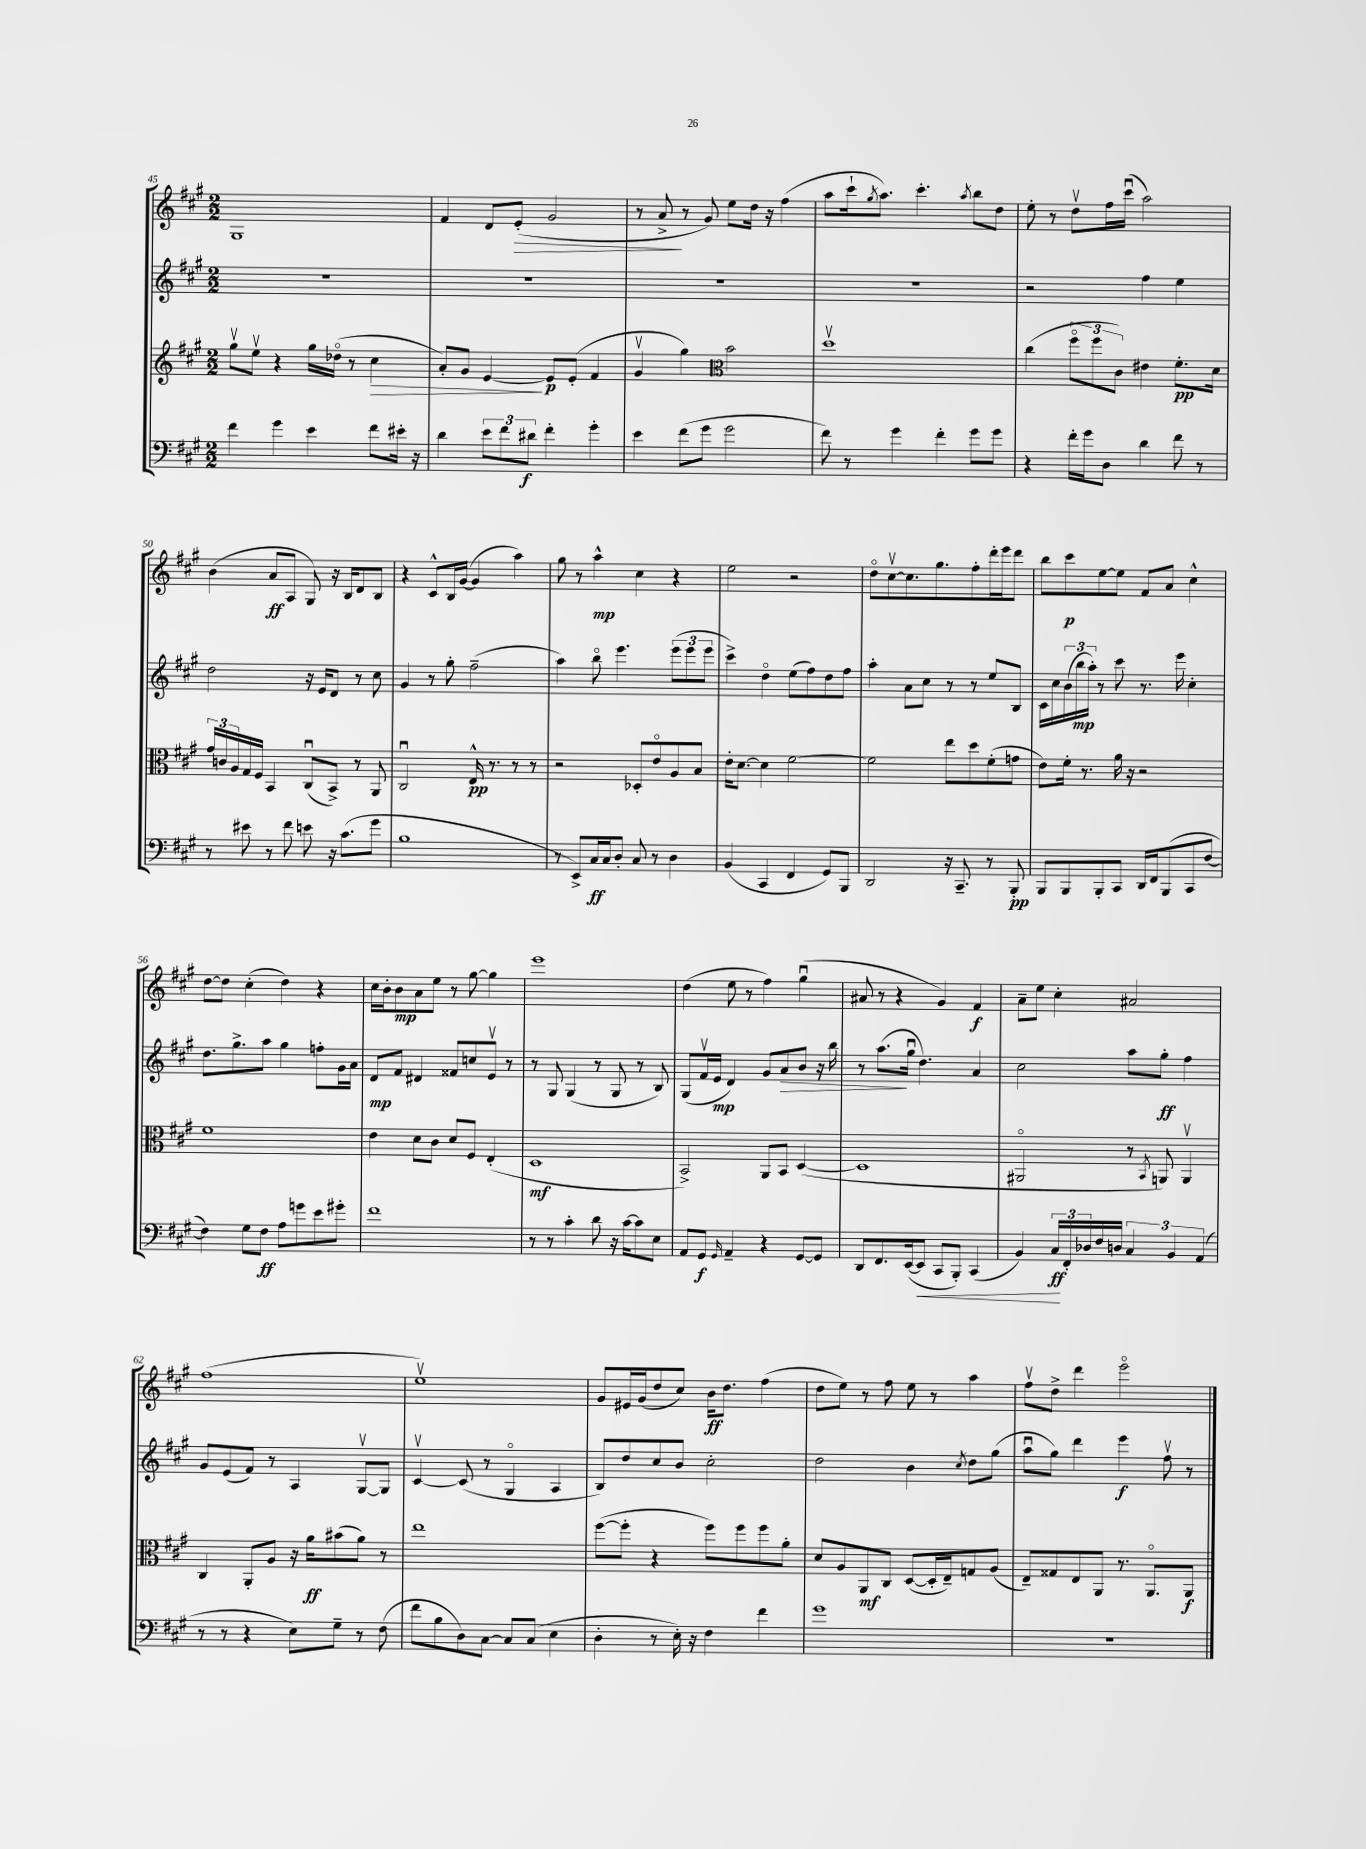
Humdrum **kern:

**kern	**kern	**kern	**kern
*staff4	*staff3	*staff2	*staff1
*clefF4	*clefG2	*clefG2	*clefG2
*k[f#c#g#]	*k[f#c#g#]	*k[f#c#g#]	*k[f#c#g#]
*M2/2	*M2/2	*M2/2	*M2/2
4f#	8gg#v	1r	1G#
.	8eev	.	.
4g#	4r	.	.
4e	16gg#	.	.
.	(16dd-o	.	.
.	8r	.	.
8f#	4cc#	.	.
16e#'	.	.	.
16r	.	.	.
=	=	=	=
4d	8a')	1r	4f#
.	8g#	.	.
12e	[4e	.	8d
12f#	.	.	.
.	.	.	(8e'
12d#	.	.	.
4f#'	8e]	.	2g#
.	(8e'	.	.
4g#'	4f#	.	.
=	=	=	=
4e	4g#v	1r	8r
.	.	.	8a^
(8f#	4gg#)	.	8r
8g#	.	.	8g#)
*	*clefC3	*	*
2g#	2b	.	8ee
.	.	.	16dd
.	.	.	16r
.	.	.	(4ff#
=	=	=	=
8f#)	1ddv	1r	8aa
8r	.	.	16ccc#`
.	.	.	8qgg#
.	.	.	8.aa)
4g#	.	.	.
.	.	.	4.ccc#'
4f#'	.	.	.
.	.	.	8qaa
8g#	.	.	8bb
8g#	.	.	8dd
=	=	=	=
4r	(4cc#	2r	8ee'
.	.	.	8r
16f#'	12ff#o	.	8ddv
16g#	.	.	.
.	12ff#	.	.
8D	.	.	16ff#
.	12c#)	.	.
.	.	.	(16ccc#u
4d	4e#	4ff#	2aa)
8f#	8.f#'	4ee	.
8r	.	.	.
.	16d	.	.
=	=	=	=
8r	24g#	2dd	(4b
.	24c	.	.
.	24A	.	.
8e#	16G#	.	.
.	16F#	.	.
8r	4BB	.	8a
8f#	.	.	8A
8e	(8C#u	16r	8G#)
.	.	16e	.
16r	8BB^)	8d	16r
(8.c#	.	.	16B
.	8r	8r	8d
8g#	8AA	8cc#	8B
=	=	=	=
1B	2C#u	4g#	4r
.	.	8r	8c#^^
.	.	8gg#'	16B
.	.	.	([16g#
.	16E^^	(2ff#~	4g#]
.	8.r	.	.
.	8r	.	4aa)
.	8r	.	.
=	=	=	=
8r	2r	4aa)	8gg#
8EE^)	.	.	8r
16C#	.	8bbo	4aa^^
16C#	.	.	.
8D'	.	4.eee	.
8C#	8D-'	.	4cc#
8r	8eo	.	.
4D	8A	(12eee	4r
.	.	12eee	.
.	8B	.	.
.	.	12eee	.
=	=	=	=
(4BB	16e'	4ccc#^)	2ee
.	[8.d	.	.
4CC#	4d]	4ddo	.
4FF#	[2f#	(8ee	2r
.	.	8ff#)	.
8GG#)	.	8dd	.
8BBB	.	8ff#	.
=	=	=	=
2DD	2f#]	4aa'	8ddo
.	.	.	[8cc#v
.	.	8a	8.cc#]
.	.	8cc#	.
.	.	.	8.gg#
16r	8ee	8r	.
8.CC#~	.	.	.
.	8dd	8r	8ff#'
8r	(8f#'	8ee	16ddd'
.	.	.	16eee
8BBB'	8g	8B	8ddd
=	=	=	=
8BBB	8e)	16c#	8bb
.	.	16cc#	.
8BBB	16f#'	(24b	8ccc#
.	.	24bb	.
.	8.r	.	.
.	.	24aa')	.
8BBB'	.	8r	[8ee
8CC#	16a	8ccc#	8ee]
.	16r	.	.
16DD	2r	8.r	8f#
16FF#	.	.	.
(8BBB	.	.	8a
.	.	16eee	.
8CC#	.	4cc#'	4cc#^^
[8F#	.	.	.
=	=	=	=
4F#])	1f#	8.dd	[8dd
.	.	.	8dd]
.	.	8.gg#^	.
8G#	.	.	(4cc#'
8F#	.	8aa	.
8A	.	4gg#	4dd)
8g	.	.	.
8e	.	8ff'	4r
8g#'	.	16g#	.
.	.	16a	.
=	=	=	=
1f#	4e	8d	16cc#
.	.	.	16b'
.	.	8f#	8b
.	8d	4d#	8a
.	8c#	.	8ee
.	8d	8f##	8r
.	8F#	8cc	[8gg#
.	(4E'	8ev	4gg#]
.	.	8r	.
=	=	=	=
8r	1D	8r	1eee
8r	.	8G#	.
4c#'	.	(4G#	.
8d	.	8r	.
16r	.	8G#	.
[16c#	.	.	.
8c#]	.	8r	.
8E	.	8B)	.
=	=	=	=
8AA	2BB^)	(8G#	(4dd
8GG#	.	16f#v	.
.	.	16e	.
16qqGG#	.	.	.
4AA~	.	4d)	8ee
.	.	.	8r
4r	8AA	8g#	4ff#)
.	8BB	8a	.
[8GG#	([4D	8b	(4gg#u
8GG#]	.	16r	.
.	.	16bb	.
=	=	=	=
8DD	1D]	8r	8a#
8.FF#	.	(8.aa	8r
.	.	.	4r
([16EE	.	16gg#u	.
8EE]	.	4.dd)	.
8CC#	.	.	4g#)
8BBB')	.	.	.
(4CC#	.	4a	4f#
=	=	=	=
4BB)	2AA#o	2cc#	8a~
.	.	.	8ee
24C#	.	.	4cc#'
24FF#'	.	.	.
24D-	.	.	.
16F#	.	.	.
16D	.	.	.
6C#	8r	8aa	2a#
.	8qBB	.	.
.	8AA)	8gg#'	.
6BB	.	.	.
.	4AAv	4ff#	.
(6AA	.	.	.
=	=	=	=
8r	4C#	8g#	(1ff#
8r	.	(8e	.
4r	8AA'	8f#)	.
.	8A	8r	.
8E)	16r	4A	.
.	16a	.	.
8G#~	(8b#	.	.
8r	8a)	[8G#v	.
(8F#	8r	8G#]	.
=	=	=	=
8f#	1ee	[4c#v	1eev)
8B	.	.	.
8D)	.	(8c#]	.
[8C#	.	8r	.
8C#]	.	4G#o	.
(8C#	.	.	.
4E	.	4A	.
=	=	=	=
4D'	([8ff#	8B)	8g#
.	8ff#']	8dd	16e#
.	.	.	(16g#
8r	4r	8cc#	8dd
16E')	.	8b	8cc#)
16r	.	.	.
4F#	8ff#)	2cc#'	16b
.	.	.	8.dd
.	8ff#	.	.
4f#	8ff#	.	(4ff#
.	8a'	.	.
=	=	=	=
1g#	8d	2dd	8dd
.	8A	.	8ee)
.	8AA	.	8r
.	8C#	.	8ff#
.	([8D	4b	8ee
.	16D']	.	8r
.	16E~)	.	.
.	.	8qcc#	.
.	8G	8dd	4aa
.	(8A	(8gg#	.
=	=	=	=
1r	8E~)	8aau	8ff#v
.	8G##	8gg#)	8dd^
.	8E	4ddd	4ddd
.	8AA	.	.
.	8.r	4eee	2eeeo
.	8.AAo	.	.
.	.	8ff#v	.
.	8AA	8r	.
==	==	==	==
*-	*-	*-	*-
